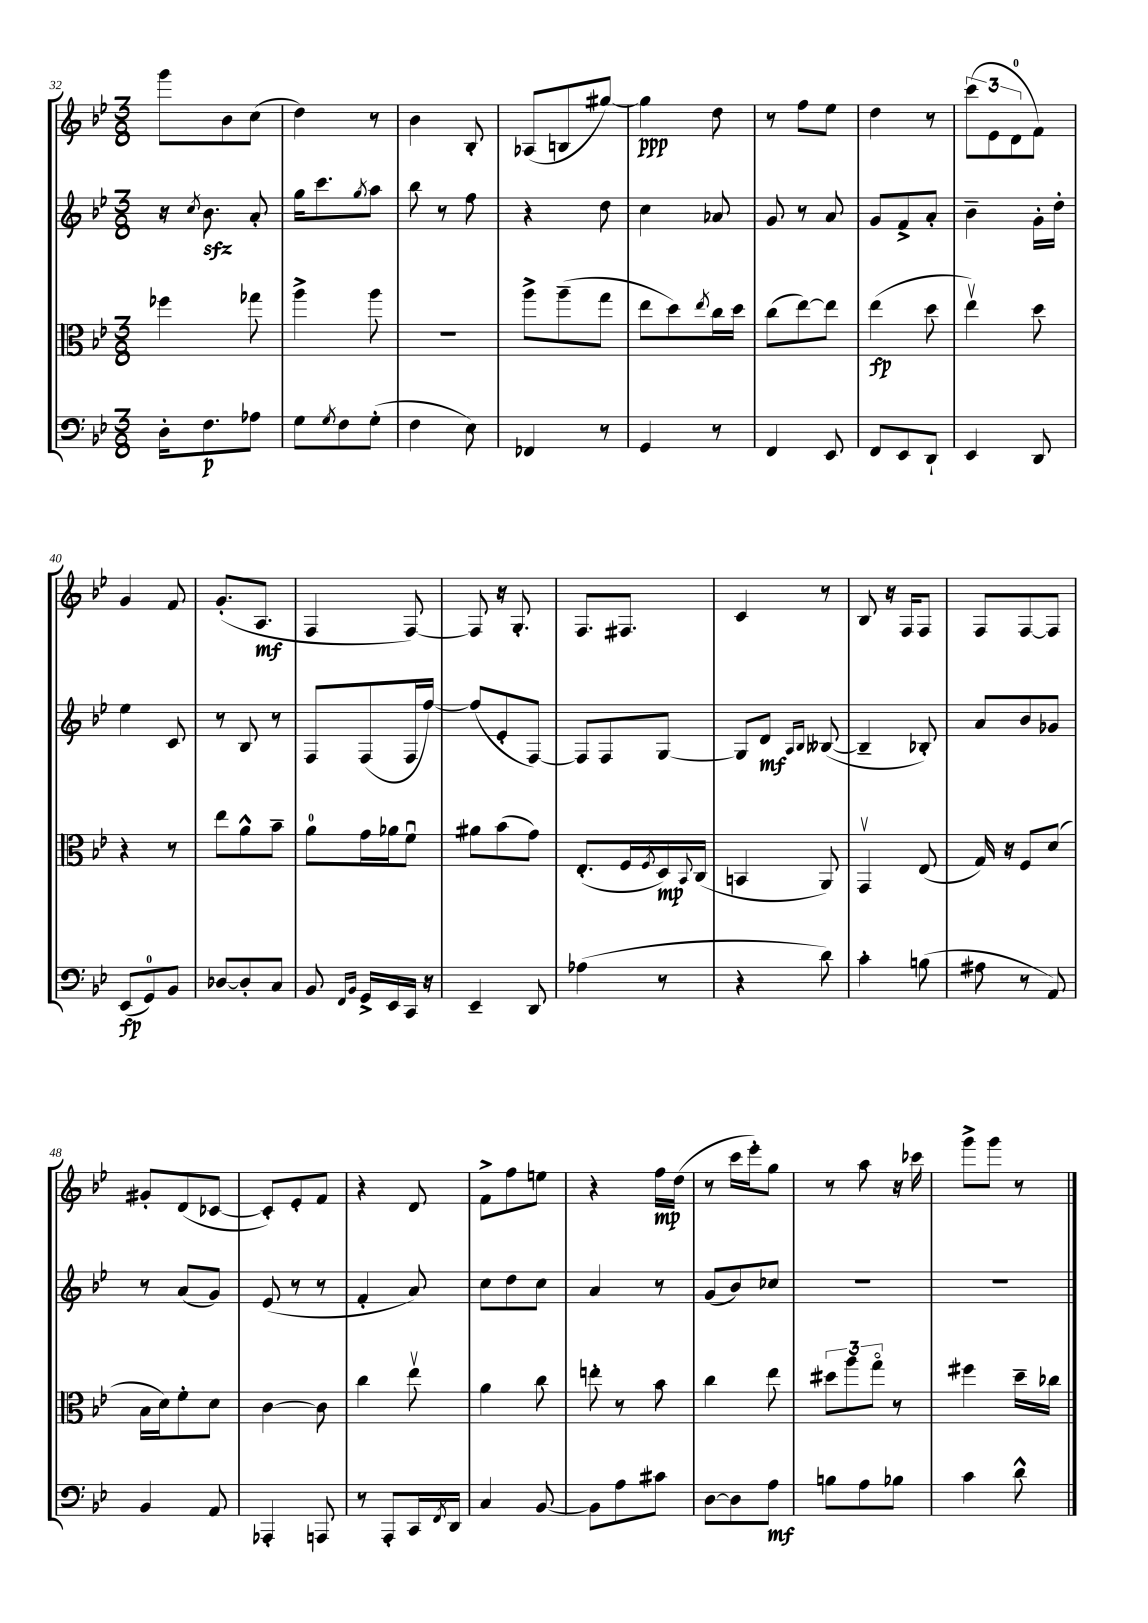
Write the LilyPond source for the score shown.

<<
\new StaffGroup <<
\new Staff = "s0" {
    \clef treble \key bes \major \numericTimeSignature \time 3/8
    g'''8 bes'8 c''8( |
    d''4) r8 |
    bes'4 bes8-. |
    aes8( b8 gis''8~) |
    gis''4\ppp d''8 |
    r8 f''8 ees''8 |
    d''4 r8 |
    \tuplet 3/2 { c'''8( ees'8 d'8-0 } f'8) |
    g'4 f'8 |
    g'8.-.( a8.\mf |
    f4 f8~) |
    f8 r16 g8.-. |
    f8. fis8. |
    c'4 r8 |
    bes8 r16 f16 f8 |
    f8 f8~ f8 |
    gis'8-. d'8( ces'8~ |
    ces'8-.) ees'8-. f'8 |
    r4 d'8 |
    f'8-> f''8 e''8 |
    r4 f''16\mp d''16( |
    r8 c'''16 ees'''16-.) g''8 |
    r8 a''8 r16 ces'''16 |
    g'''8-> g'''8 r8 \bar "|." |
}
\new Staff = "s1" {
    \clef treble \key bes \major \numericTimeSignature \time 3/8
    r16 \acciaccatura { c''8 } bes'8.\sfz a'8-. |
    g''16 c'''8. \acciaccatura { g''8 } a''8 |
    bes''8 r8 f''8 |
    r4 d''8 |
    c''4 aes'8 |
    g'8 r8 a'8 |
    g'8 f'8-> a'8-. |
    bes'4-- g'16-. d''16-. |
    ees''4 c'8 |
    r8 bes8 r8 |
    f8 f8( f16 f''16~) |
    f''8( ees'8-. f8~) |
    f8 f8 g8~ |
    g8 d'8\mf \grace { a16 bes16 } beses8~( |
    beses4-- bes8-.) |
    a'8 bes'8 ges'8 |
    r8 a'8( g'8) |
    ees'8( r8 r8 |
    f'4-. a'8) |
    c''8 d''8 c''8 |
    a'4 r8 |
    g'8( bes'8) ces''8 |
    R4. |
    R4. \bar "|." |
}
\new Staff = "s2" {
    \clef alto \key bes \major \numericTimeSignature \time 3/8
    fes''4 ges''8 |
    a''4-> a''8 |
    R4. |
    a''8-> a''8--( g''8 |
    ees''8 d''8) \acciaccatura { ees''8 } c''16 d''16 |
    c''8( ees''8~) ees''8 |
    ees''4\fp( d''8 |
    ees''4\upbow) d''8 |
    r4 r8 |
    ees''8 a'8-^ bes'8-- |
    a'8-0 g'16 aes'16 f'8\downbow |
    ais'8 bes'8( g'8) |
    ees8.-.( f16 \acciaccatura { f8 } d16\mp) \appoggiatura { bes,8 } c16( |
    b,4 a,8) |
    g,4\upbow ees8( |
    g16) r16 f8 d'8( |
    bes16 d'16) f'8-. d'8 |
    c'4~ c'8 |
    c''4 ees''8\upbow |
    a'4 c''8 |
    e''8-. r8 bes'8 |
    c''4 ees''8 |
    \tuplet 3/2 { dis''8 a''8 g''8\flageolet } r8 |
    fis''4 d''16-- ces''16 \bar "|." |
}
\new Staff = "s3" {
    \clef bass \key bes \major \numericTimeSignature \time 3/8
    d16-. f8.\p aes8 |
    g8 \acciaccatura { g8 } f8 g8-.( |
    f4 ees8) |
    fes,4 r8 |
    g,4 r8 |
    f,4 ees,8 |
    f,8 ees,8 d,8-! |
    ees,4 d,8 |
    ees,8\fp( g,8-0) bes,8 |
    des8~ des8-. c8 |
    bes,8 \grace { f,16 bes,16 } g,16-> ees,16 c,16 r16 |
    ees,4-- d,8 |
    aes4( r8 |
    r4 d'8) |
    c'4-. b8( |
    ais8 r8 a,8) |
    bes,4 a,8 |
    aes,,4-. a,,8 |
    r8 a,,8-. c,16 \acciaccatura { f,8 } d,16 |
    c4 bes,8~ |
    bes,8 a8 cis'8 |
    d8~ d8 a8\mf |
    b8 a8 bes8 |
    c'4 d'8-^ \bar "|." |
}
>>
>>
\layout { \context { \Score currentBarNumber = #32 } }
